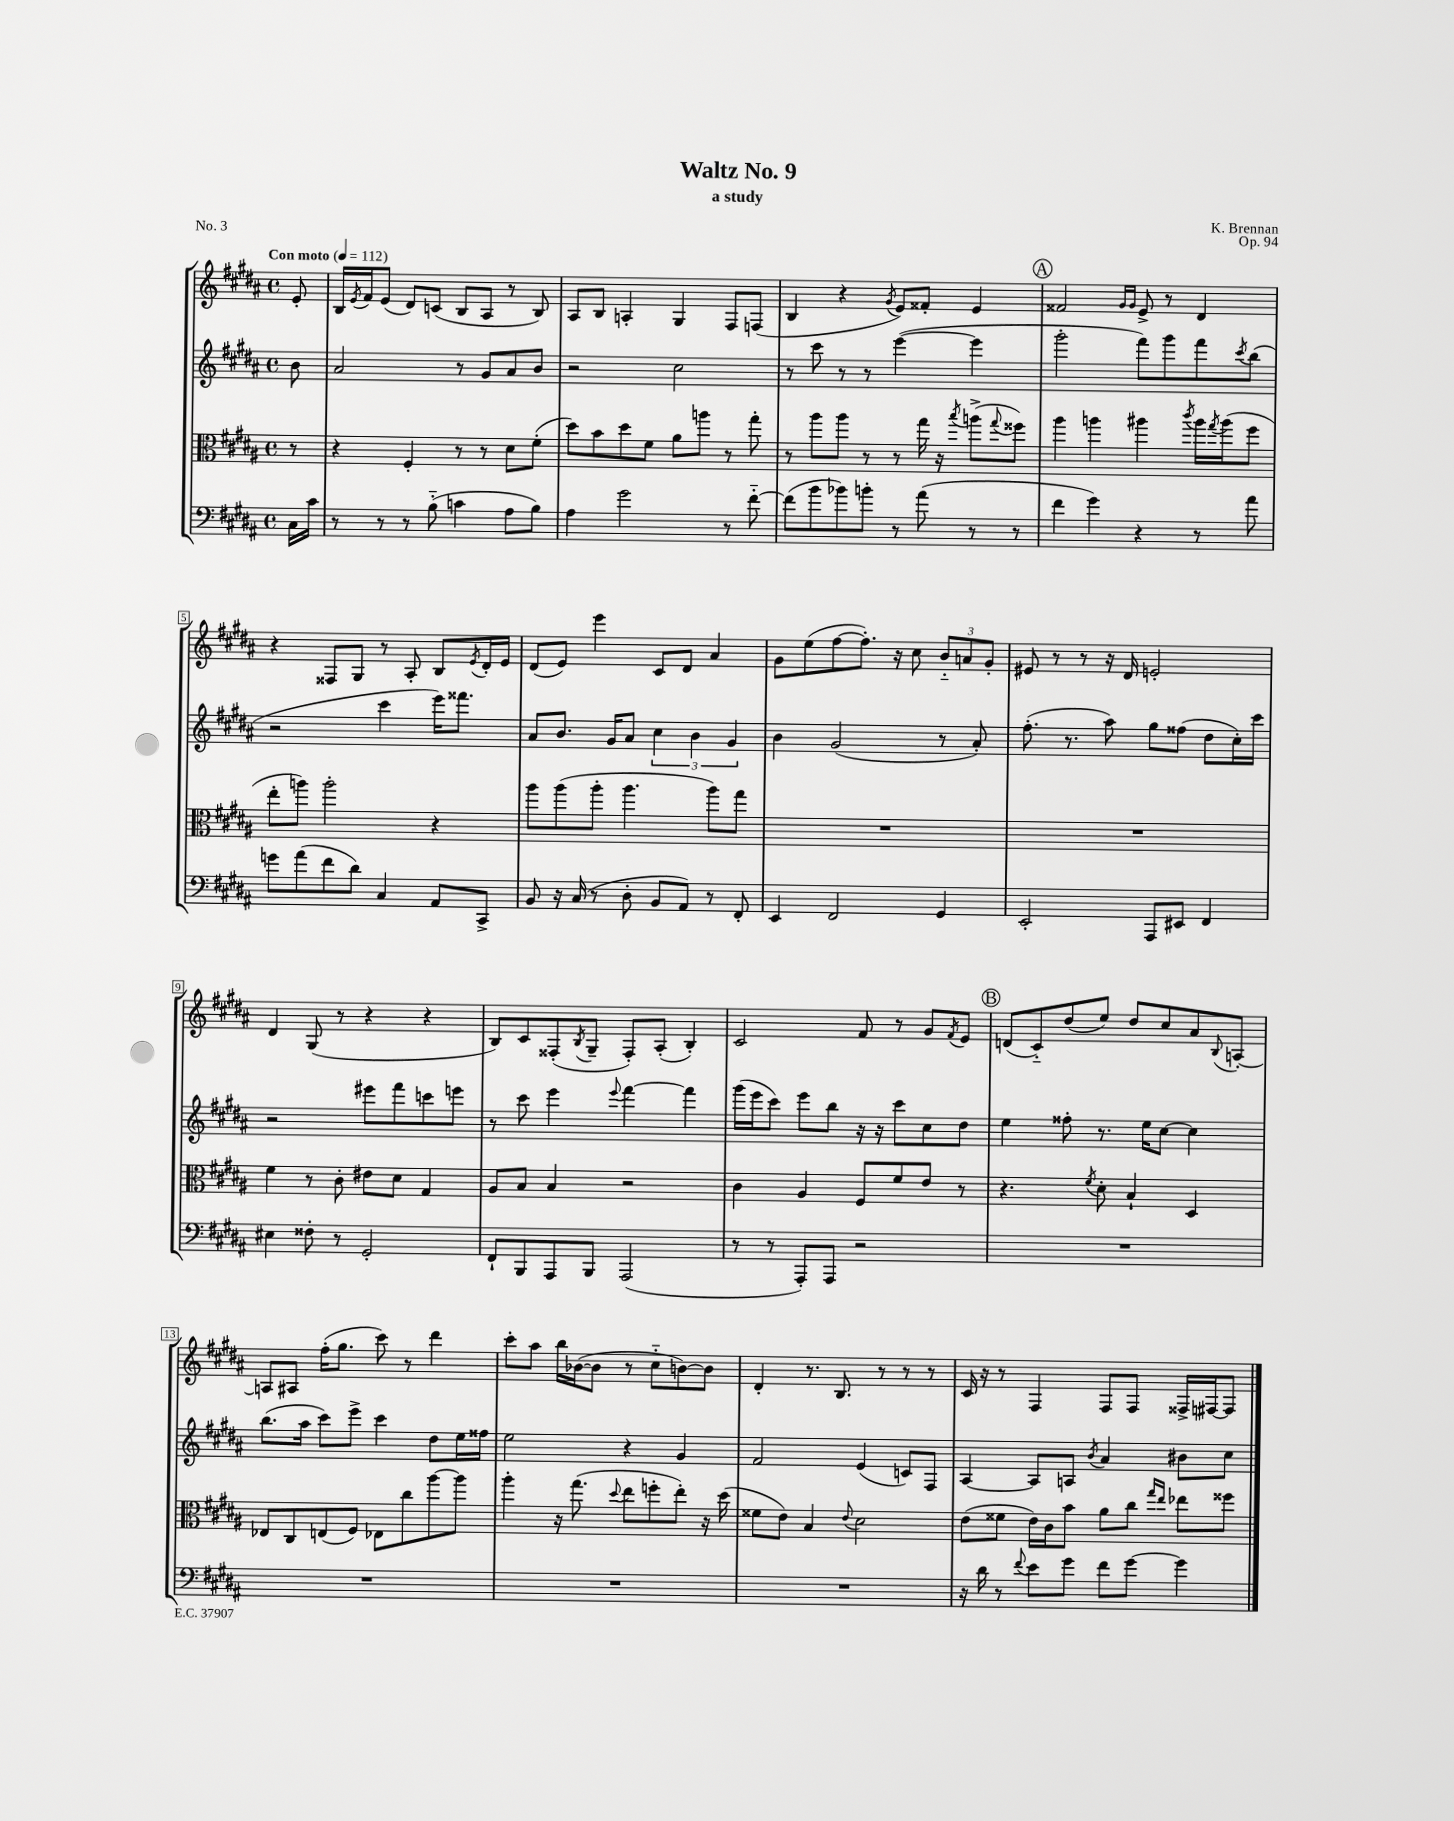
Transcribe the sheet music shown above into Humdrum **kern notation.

**kern	**kern	**kern	**kern
*part4	*part3	*part2	*part1
*staff4	*staff3	*staff2	*staff1
*clefF4	*clefC3	*clefG2	*clefG2
*k[f#c#g#d#a#]	*k[f#c#g#d#a#]	*k[f#c#g#d#a#]	*k[f#c#g#d#a#]
*M4/4	*M4/4	*M4/4	*M4/4
*met(c)	*met(c)	*met(c)	*met(c)
*MM112	*MM112	*MM112	*MM112
=	=	=	=
!	!	!	!LO:TX:a:B:t=Con moto
16C#\LL	8r	8b\	8e'/
16c#\JJ	.	.	.
=1	=1	=1	=1
8r	4r	2a#/	16B/LL
.	.	.	8qe/
.	.	.	16f#/J
8r	.	.	(8e/J
8r	4F#'/	.	8d#/L)
(8B\	.	.	(8cn/J
4cn\	8r	8r	8B/L
.	8r	8g#/L	8A#/J
8A#\L	8d#\L	8a#/	8r
8B\J)	(8f#'\J	8b/J	8B/)
=2	=2	=2	=2
4A#\	8dd#\L)	2r	8A#/L
.	8b\	.	8B/J
2g#\	8dd#\	.	4An'/
.	8f#\J	.	.
.	8a#\L	2cc#\	4G#/
.	8aan\J	.	.
8r	8r	.	8F#/L
[8f#\	8gg#'\	.	(8Fn/J
=3	=3	=3	=3
(8f#\L]	8r	8r	4B/
8b\	8aa#\L	8ccc#\	.
8b-X\)	8aa#\J	8r	4r
8bn'\J	8r	8r	.
.	.	.	8qg#/
8r	8r	([4eee\	8e/L)
(8a#\	16gg#\	.	8f##X'/J
.	16r	.	.
.	8qbb/	.	.
8r	(8aan^\L	4eee\]	4e/
.	8qqgg#/	.	.
8r	8ff##X\J)	.	.
!!LO:REH:place=s1:t=A
=4	=4	=4	=4
4f#\	4aa#\	2ggg#'\	2f##X/
4g#\)	4aan\	.	.
.	.	.	16qqg#/LL
.	.	.	16qqg#/JJ
4r	4aa#X\	8fff#\L)	8e^/
.	.	8ggg#\	8r
.	8qccc#/	.	.
8r	16aa#\LL	8fff#\	4d#/
.	8qgg#/	.	.
.	(16aa#\J	.	.
.	.	8qccc#/	.
8a#\	8ff#\J	(8bb\J	.
!!LO:LB:g=z
=5	=5	=5	=5
8gn\L	8ee'\L	2r	4r
(8a#\	8aan\J)	.	.
8f#\	2aa'\	.	8F##X/L
8d#\J)	.	.	8G#/J
4C#/	.	4ccc#\	8r
.	.	.	8A#'/
8AA#/L	4r	16eee\KL)	8B/L
.	.	8.fff##X\J	.
.	.	.	8qe/
8CC#^/J	.	.	16d#'/L
.	.	.	16e/JJ
=6	=6	=6	=6
8BB/	8aa#\L	8a#/L	(8d#/L
16r	(8aa#\	8.b/J	8e/J)
(16C#/	.	.	.
8r	8aa#'\J	.	4eee\
.	.	16g#/KL	.
8D#'\	4.aa#\	8a#/J	.
8BB/L	.	6cc#\	8c#/L
8AA#/J)	.	.	8d#/J
.	.	6b\	.
8r	8aa#\L)	.	4a#/
.	.	6g#/	.
8FF#'/	8gg#\J	.	.
=7	=7	=7	=7
4EE/	1r	4b\	8g#\L
.	.	.	(8ee\
2FF#/	.	(2g#/	[8ff#\
.	.	.	8.ff#'\J])
.	.	.	16r
.	.	.	8cc#\
4GG#/	.	8r	12b/L
.	.	.	12an/
.	.	8a#'/)	.
.	.	.	12g#'/J
=8	=8	=8	=8
2EE'/	1r	(8.ff#'\	8e#X/
.	.	.	8r
.	.	8.r	.
.	.	.	8r
.	.	8aa#\)	16r
.	.	.	16d#/
8AAA#/L	.	8gg#\L	2en'/
8EE#X/J	.	(8ff##X\J	.
4FF#/	.	8dd#\L	.
.	.	16cc#'\L)	.
.	.	16ccc#\JJ	.
!!LO:LB:g=z
=9	=9	=9	=9
4E#X\	4f#\	2r	4d#/
8F##X'\	8r	.	(8G#/
8r	8c#'\	.	8r
2GG#'/	8e#X\L	8eee#X\L	4r
.	8d#\J	8fff#\	.
.	4G#/	8cccn\	4r
.	.	8eeen\J	.
=10	=10	=10	=10
8FF#`/L	8A#/L	8r	8B/L)
8BBB/	8B/J	8ccc#\	8c#/
8AAA#/	4B/	4eee\	(8F##X'/
.	.	.	8qB/
8BBB/J	.	.	8G#~/J
.	.	8qqeee/	.
(2AAA#/	2r	[4fff#\	8F##'/L)
.	.	.	(8A#'/J
.	.	4fff#\]	4B'/)
=11	=11	=11	=11
8r	4c#\	(16ggg#\LL	2c#/
.	.	16eee\J	.
8r	.	8ccc#\J)	.
8AAA#'/L)	4A#/	8eee\L	.
8AAA#/J	.	8bb\J	.
2r	8F#/L	16r	8f#/
.	.	16r	.
.	8f#/	8ccc#\L	8r
.	8e/J	8cc#\	8g#/L
.	.	.	8qf#/
.	8r	8dd#\J	8e/J
!!LO:REH:place=s1:t=B
=12	=12	=12	=12
1r	4.r	4ee\	(8dn/L
.	.	.	8c#/)
.	.	8ff##X'\	(8dd#/
.	8qf#/	.	.
.	8d#'\	8.r	8ee/J)
.	4B`/	.	8dd#/L
.	.	16ee\KL	.
.	.	[8cc#\J	8cc#/
.	4D#/	4cc#\]	8a#/
.	.	.	8qqB/
.	.	.	[8An'/J
!!LO:LB:g=z
=13	=13	=13	=13
1r	8E-X/L	(8.bb\L	8An/L]
.	8C#/	.	8A#X/J
.	.	16aa#\Jk	.
.	(8En/	8ccc#\L)	(16ff#'\KL
.	.	.	8.gg#\J
.	8F#/J)	8eee^\J	.
.	8E-X\L	4ccc#\	8ccc#\)
.	8cc#\	.	8r
.	[8aa#\	8dd#\L	4ddd#\
.	8aa#\J]	16ee\L	.
.	.	16ff##X\JJ	.
=14	=14	=14	=14
1r	4aa#'\	2ee\	8ccc#'\L
.	.	.	8aa#\J
.	16r	.	16bb\LL
.	(8.gg#\	.	([16b-X\J
.	.	.	8b-\J]
.	8qqdd#/	.	.
.	8ee\L	4r	8r
.	8ffn'\	.	8cc#\L
.	8ee'\J)	4g#/	[8bn\)
.	16r	.	8b\J]
.	(16dd#\	.	.
=15	=15	=15	=15
1r	8f##X\L	2f#/	4d#'/
.	8e\J)	.	.
.	4B/	.	8.r
.	.	.	8.B/
.	8qqe/	.	.
.	2d#\	(4e/	.
.	.	.	8r
.	.	8cn/L)	8r
.	.	8F#/J	8r
=16	=16	=16	=16
16r	(8e\L	[4A#/	16c#/
16d#\	.	.	16r
8r	8f##X\J	.	8r
8qqf#/	.	.	.
8e\L	16e\LL)	8A#/L]	4F#/
.	16c#\J	.	.
8g#\J	8b\J	8An/J	.
.	.	8qb/	.
8f#\L	8a#\L	4a#/	8F#/L
[8g#\J	8cc#\J	.	8F#/J
.	16qqgg#/LL	.	.
.	16qqee/JJ	.	.
4g#\]	8ee-X\L	8b#X\L	16F##X^/LL
.	.	.	[16F#X/J
.	8ff##X\J	8cc#\J	8F#/J]
==	==	==	==
*-	*-	*-	*-
